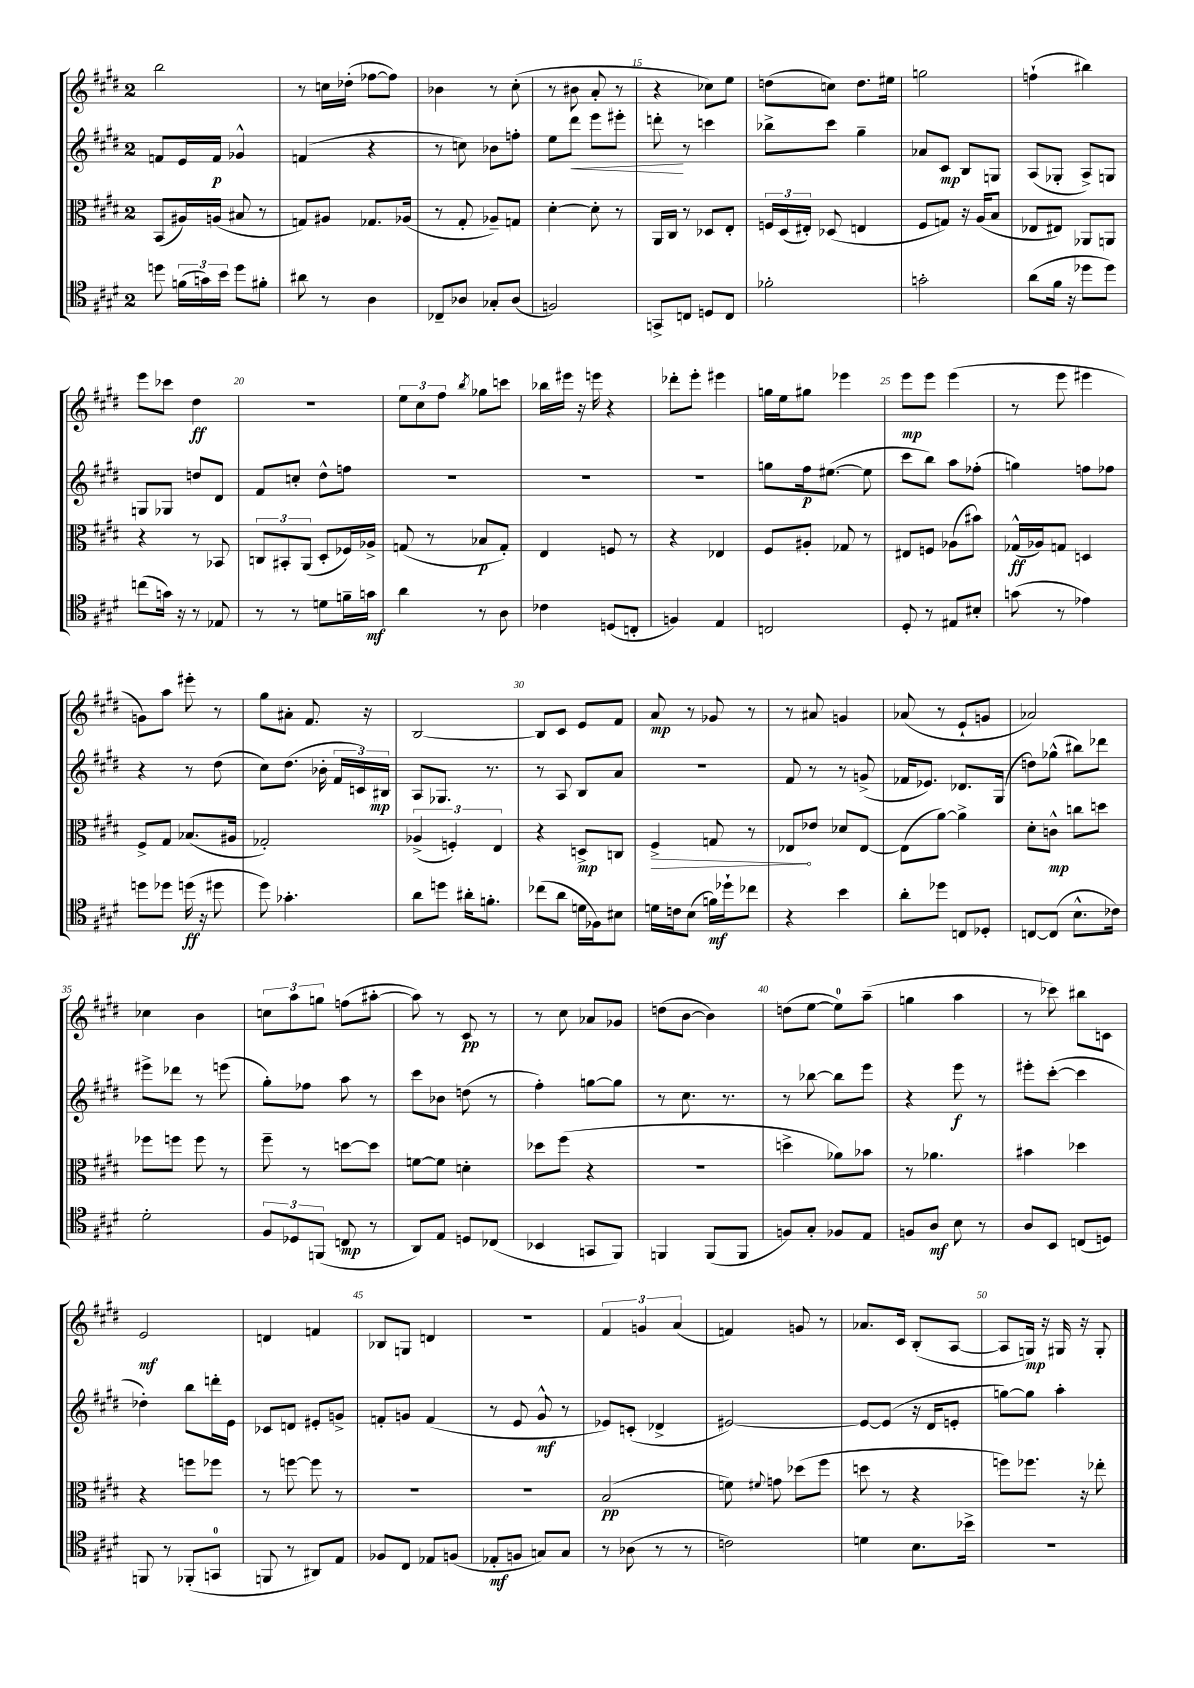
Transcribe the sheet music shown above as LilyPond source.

<<
\new StaffGroup <<
\new Staff = "s0" {
    \clef treble \key e \major \once \override Staff.TimeSignature.style = #'single-digit \time 2/4
    \autoBeamOff b''2 |
    r8 c''16[ des''16]-.( fes''8[~ fes''8]) |
    bes'4 r8 cis''8-.( |
    r8 bis'8 a'8-. r8 |
    r4 ces''8[) e''8] |
    d''8[( c''8]) d''8.[ eis''16] |
    g''2 |
    f''4-!( bis''4) |
    e'''8[ ces'''8] dis''4\ff |
    R2 |
    \tuplet 3/2 { e''8[ cis''8 fis''8] } \acciaccatura { b''8 } ges''8[ c'''8] |
    bes''16[ eis'''16] r16 e'''16 r4 |
    des'''8[-. e'''8]-. eis'''4 |
    g''16[ e''16 gis''8] ees'''4 |
    e'''8[\mp e'''8] e'''4( |
    r8 e'''8 eis'''4 |
    g'8[) a''8] eis'''8-. r8 |
    gis''8[ ais'8]-. fis'8. r16 |
    b2~ |
    b8[ cis'8] e'8[ fis'8] |
    a'8\mp r8 ges'8 r8 |
    r8 ais'8 g'4 |
    aes'8( r8 e'8[-! g'8] |
    aes'2) |
    ces''4 b'4 |
    \tuplet 3/2 { c''8[ a''8 g''8] } f''8[( ais''8]~-. |
    ais''8) r8 cis'8\pp r8 |
    r8 cis''8 aes'8[ ges'8] |
    d''8[( b'8]~ b'4) |
    d''8[( e''8]~ e''8[-0) a''8]--( |
    g''4 a''4 |
    r8 ces'''8) bis''8[ c'8] |
    e'2\mf |
    d'4 f'4 |
    bes8[ g8] d'4 |
    r2 |
    \tuplet 3/2 { fis'4 g'4 a'4( } |
    f'4) g'8 r8 |
    aes'8.[ cis'16] b8[-.( a8]~ |
    a8[ g16]\mp) r16 gis16 r16 gis8-. \bar "|." |
}
\new Staff = "s1" {
    \clef treble \key e \major \once \override Staff.TimeSignature.style = #'single-digit \time 2/4
    \autoBeamOff f'8[ e'16 f'16]\p ges'4-^ |
    f'4( r4 |
    r8 c''8) bes'8[ f''8]-. |
    e''8[ dis'''8]\< e'''8[ eis'''8]-. |
    d'''8-.\! r8 c'''4 |
    bes''8[-> cis'''8] gis''4-- |
    aes'8[ cis'8]\mp b8[ g8] |
    a8[( ges8]-. a8[->) g8] |
    g8[ ges8] d''8[ dis'8] |
    fis'8[ c''8]-. dis''8[-^ f''8] |
    R2 |
    R2 |
    R2 |
    g''8[ fis''16\p eis''8.]~( eis''8 |
    cis'''8[ b''8]) a''8[ fes''8]-.( |
    g''4) f''8[ fes''8] |
    r4 r8 dis''8( |
    cis''8[) dis''8.]( bes'16-. \tuplet 3/2 { fis'16[ c'16) bis16]\mp } |
    a8[ ges8.] r8. |
    r8 a8 b8[ a'8] |
    r2 |
    fis'8 r8 r8 g'8->( |
    fes'16[ ees'8.]) des'8.[ gis16]( |
    d''8[) ges''8]-^( bis''8[) des'''8] |
    eis'''8[-> des'''8] r8 e'''8( |
    gis''8[-.) fes''8] a''8 r8 |
    cis'''8[ bes'8] d''8( r8 |
    fis''4-.) g''8[~ g''8] |
    r8 cis''8. r8. |
    r8 bes''8~ bes''8[ e'''8] |
    r4 e'''8\f r8 |
    eis'''8[-. cis'''8]~-.( cis'''4 |
    des''4-.) b''8[ d'''16-. e'16] |
    ces'8[ d'8] eis'8[-. g'8]-> |
    f'8[-. g'8] f'4( |
    r8 e'8 gis'8-^\mf r8 |
    ees'8[) c'8]-.( des'4-> |
    eis'2~) |
    eis'8[~ eis'8]( r16 dis'16[ e'8]-. |
    g''8[~) g''8] a''4-. \bar "|." |
}
\new Staff = "s2" {
    \clef alto \key e \major \once \override Staff.TimeSignature.style = #'single-digit \time 2/4
    \autoBeamOff b,8[( ais16) a16]( bis8 r8 |
    g8[) ais8] ges8.[ aes16]( |
    r8 gis8-. aes8[--) g8] |
    dis'4~-. dis'8-. r8 |
    a,16[ cis16] r8 des8[ e8]-. |
    \tuplet 3/2 { f16[ dis16( eis16]-.) } des8( e4 |
    fis8[ g8]) r16 a16[( b8] |
    ees8[ eis8]) aes,8[ a,8] |
    r4 r8 bes,8 |
    \tuplet 3/2 { c8[ bis,8-. a,8]( } dis8[-. fes16) aes16]-> |
    g8( r8 bes8[\p g8]-.) |
    e4 f8 r8 |
    r4 ees4 |
    fis8[ ais8]-. ges8 r8 |
    eis8[ f8] aes8[( bis'8]) |
    ges16[-^\ff( aes16) g8] d4 |
    fis8[-> gis8] bes8.[( ais16] |
    ges2-.) |
    \tuplet 3/2 { aes4->( f4-.) e4 } |
    r4 d8[->\mp c8] |
    \once \override Hairpin.circled-tip = ##t fis4->\> g8 r8 |
    ees8[\! ees'8] des'8[ ees8]~ |
    ees8[( a'8]~) a'4-> |
    dis'8[-. c'8]-^\mp c''8[ d''8] |
    fes''8[ f''8] f''8 r8 |
    fis''8-- r8 d''8[~ d''8] |
    f'8[~ f'8] d'4-. |
    des''8[ fis''8]( r4 |
    R2 |
    d''4-> aes'8[) bes'8] |
    r8 aes'4. |
    bis'4 des''4 |
    r4 f''8[ fes''8] |
    r8 f''8~ f''8 r8 |
    R2 |
    r2 |
    b2\pp( |
    f'8) \appoggiatura { fis'8 } g'8 des''8[( fis''8] |
    d''8 r8 r4 |
    f''8[) fes''8.] r16 ees''8-. \bar "|." |
}
\new Staff = "s3" {
    \clef tenor \key e \major \once \override Staff.TimeSignature.style = #'single-digit \time 2/4
    \autoBeamOff d''8 \tuplet 3/2 { f'16[( g'16) b'16] } d''8[ fis'8]-. |
    ais'8 r8 a4 |
    ces8[-- aes8] ges8[-. aes8]( |
    f2) |
    g,8[-> c8] d8[ c8] |
    fes'2-. |
    g'2-. |
    a'8[( fis'16] r16 des''8[ des''8]) |
    c''8[( g'16]) r16 r8 ees8 |
    r8 r8 d'8[ f'16-- g'16]\mf |
    a'4 r8 a8 |
    ces'4 d8[( c8]-. |
    f4) e4 |
    c2 |
    dis8-. r8 eis8[ bis8]-. |
    g'8( r8 ees'4) |
    d''8[ des''8] d''16\ff( r16 dis''8 |
    dis''8) ges'4.-. |
    a'8[ d''8] ais'16[-. f'8.]-. |
    ces''8[( a'8] d'16[ fes16) bis8] |
    d'16[ c'16 b8]( f'16[\mf) des''16-! ces''8] |
    r4 b'4 |
    a'8[-. des''8] c8[ des8]-. |
    c8[~ c8]( b8.[-^ ces'16]) |
    dis'2-. |
    \tuplet 3/2 { fis8[ des8 f,8]( } c8\mp r8 |
    a,8[) e8] d8[ ces8]( |
    bes,4 g,8[ fis,8]) |
    f,4 f,8[( f,8] |
    f8[) gis8]-. fes8[ e8] |
    f8[ a8]\mf b8 r8 |
    a8[ b,8] c8[( d8]) |
    f,8 r8 fes,8[-.( g,8]-0 |
    f,8 r8 ais,8[) e8] |
    fes8[ cis8] ees8[ f8]( |
    ees8[-.\mf f8] g8[) g8] |
    r8 aes8( r8 r8 |
    c'2) |
    d'4 b8.[ bes'16]-> |
    R2 \bar "|." |
}
>>
>>
\layout { \context { \Score currentBarNumber = #11 \override BarNumber.break-visibility = ##(#f #t #t) barNumberVisibility = #(every-nth-bar-number-visible 5) } }
